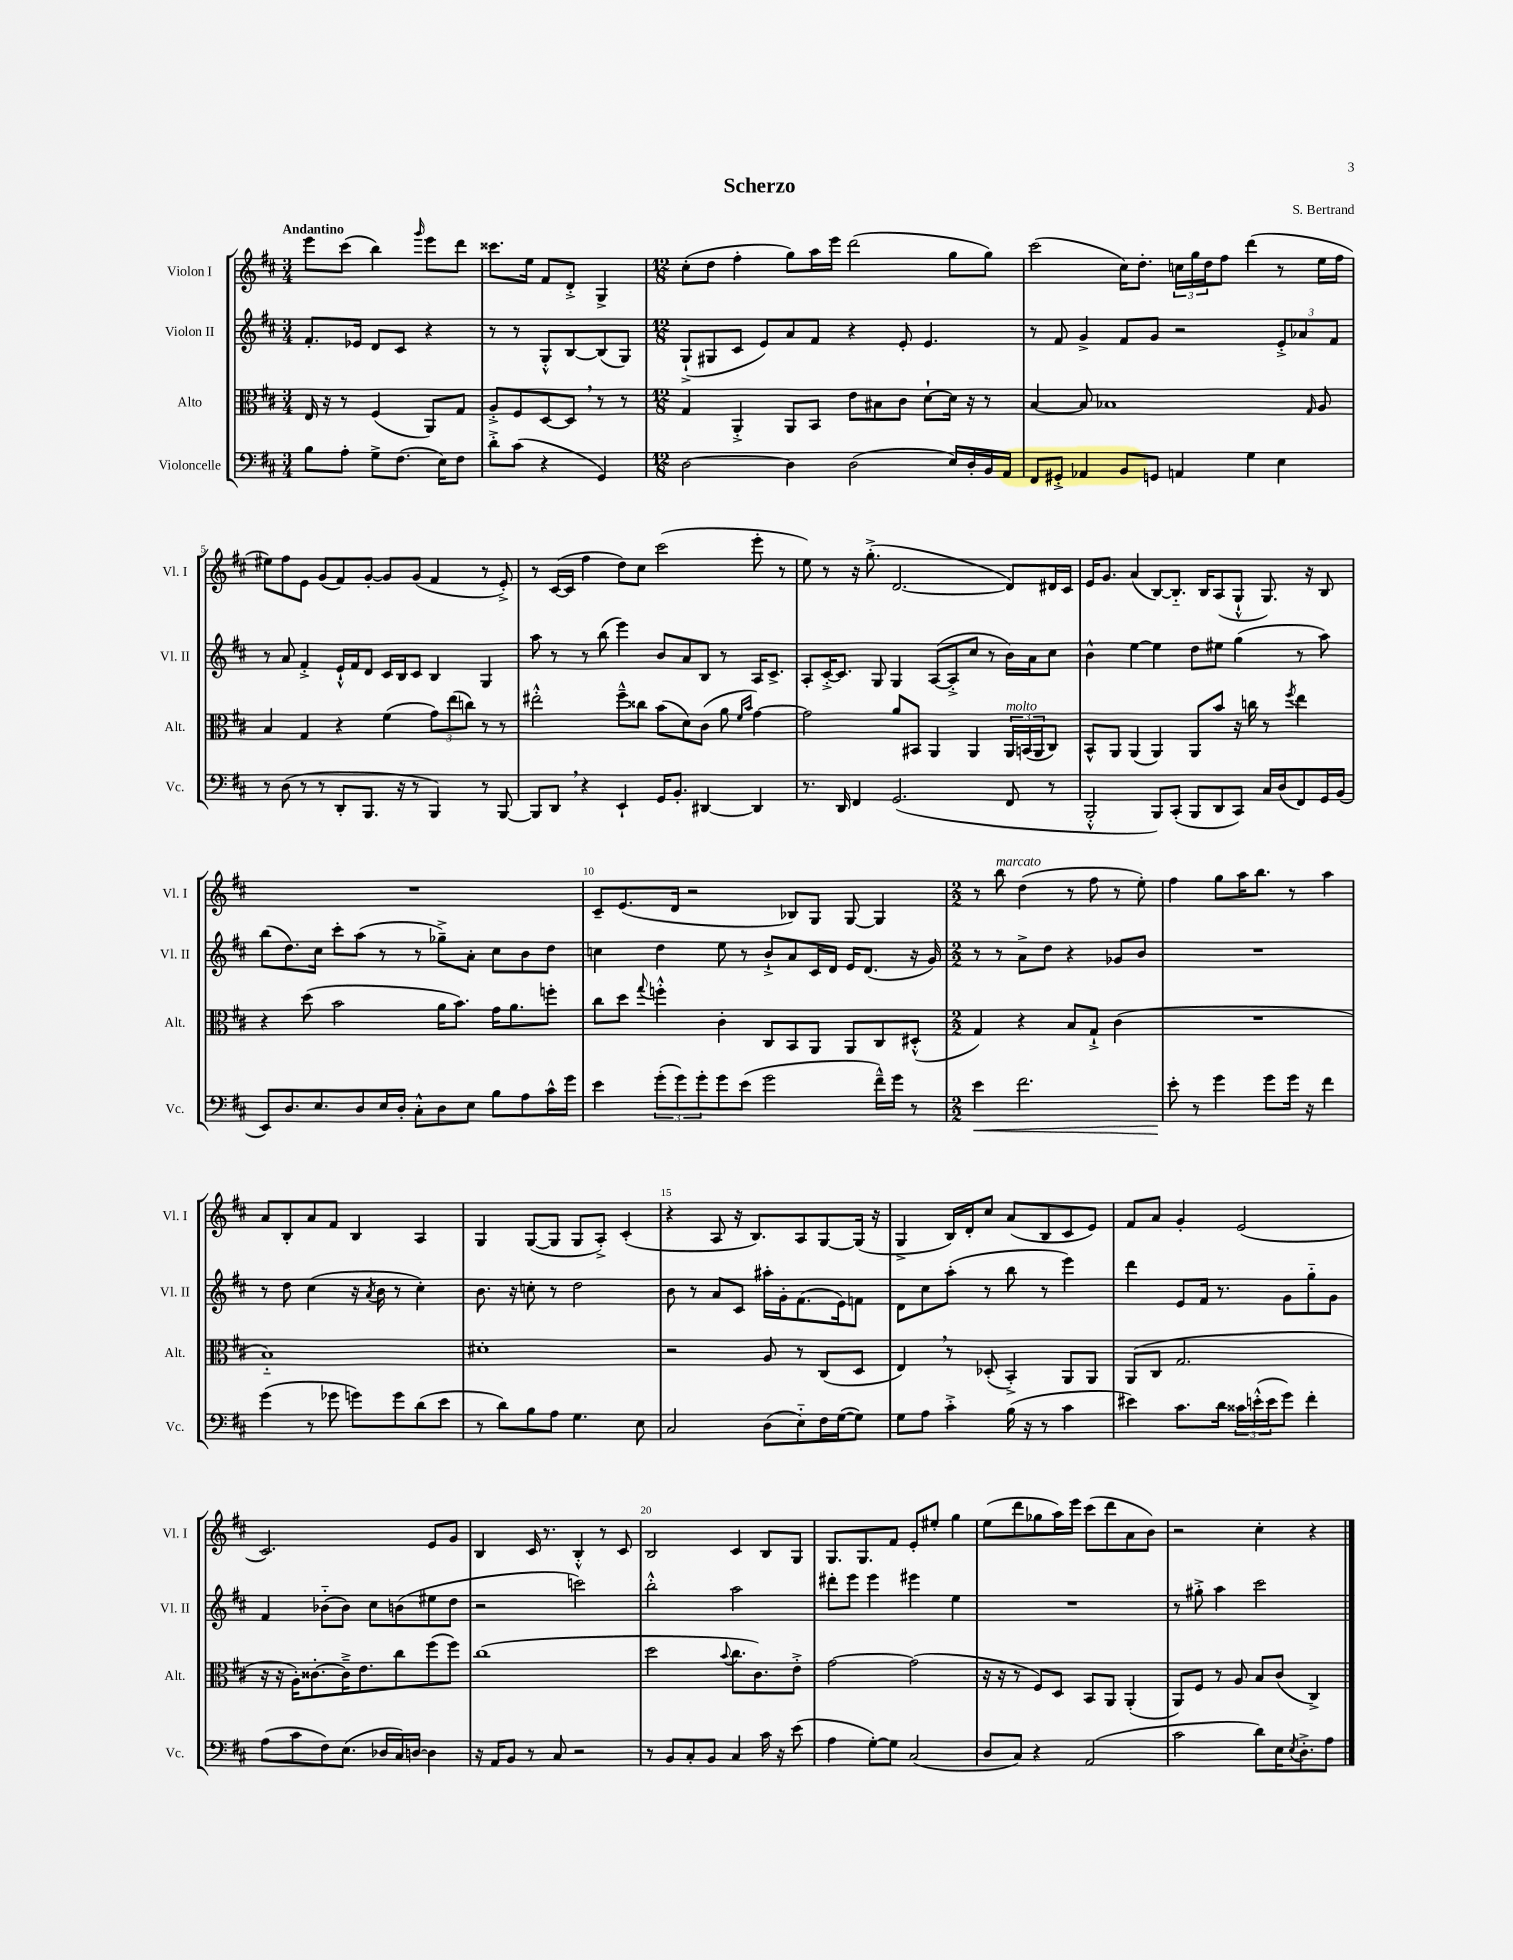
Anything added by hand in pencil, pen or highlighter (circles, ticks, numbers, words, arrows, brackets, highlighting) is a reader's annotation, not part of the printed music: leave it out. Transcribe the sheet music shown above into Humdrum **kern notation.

**kern	**kern	**kern	**kern
*staff4	*staff3	*staff2	*staff1
*clefF4	*clefC3	*clefG2	*clefG2
*k[f#c#]	*k[f#c#]	*k[f#c#]	*k[f#c#]
*M3/4	*M3/4	*M3/4	*M3/4
8B\L	16E/	8.f#'/L	8eee\L
.	16r	.	.
8A'\J	8r	.	(8ccc#\J
.	.	16e-/Jk	.
8G^\L	(4F#/	8d/L	4bb\)
(8.F#\J	.	8c#/J	.
.	.	.	16qqggg/
.	8AA/L)	4r	8eee\L
16E\LK)	.	.	.
8F#\J	8G/J	.	8ddd\J
=	=	=	=
8d'^\L	8A'^/L	8r	8.ccc##\L
(8c#\J	8F#/	8r	.
.	.	.	16ee\Jk
4r	[8D/	8G'^^/L	8f#/L
.	8D/]J	[8B/	8d'^/J
4GG/)	8r	(8B/]	4G^/
.	8r	8G/J)	.
=	=	=	=
*M12/8	*M12/8	*M12/8	*M12/8
[2D\	4G/	(8G`^/L	(8cc#'\L
.	.	8G#/	8dd\J
.	4AA'^/	8c#/J	4ff#'\
.	.	8e/L)	.
4D\]	8AA/L	8a/	8gg\L)
.	8BB/J	8f#/J	16aa\L
.	.	.	16eee\JJ
(2D\	8e\L	4r	(2ddd\
.	8B#\	.	.
.	8c#\J	8e'/	.
.	[8d`\L	4.e/	.
16E/LL)	16d\]Jk	.	8gg\L
16D'/	16r	.	.
16BB/	8r	.	8gg\J)
16AA/JJ	.	.	.
=	=	=	=
8FF#/L	[4B/	8r	(2ccc#\
8GG#'^/J	.	8f#/	.
4AA-/	8B/]	4g^/	.
.	1B-	.	.
8BB/L	.	8f#/L	16cc#\LK)
.	.	.	8.dd'\J
8GG/J	.	8g/J	.
4AA/	.	2r	24cc\LL
.	.	.	24gg\
.	.	.	24dd\J
.	.	.	8ff#\J
4G\	.	.	(4ddd\
4E\	.	12e'^/L	8r
.	.	12a-/	.
.	16qqG/	.	.
.	8A/	.	16ee\LL
.	.	12f#/J	.
.	.	.	16ff#\JJ
=	=	=	=
8r	4B/	8r	8ee#\L)
(8D\	.	8a/	8ff#\
8r	4G/	4f#'^/	8e\J
8r	.	.	(8g/L
8DD'/L	4r	16e`^^/LL	8f#/)
.	.	16f#/J	.
8.BBB/J	.	8d/J	[8g'/J
.	(4f#\	16c#/LL	8g/]L
16r	.	16B/J	.
8r	.	8c#/J	(8g/J
4BBB/)	12g\L)	4B/	4f#/
.	(12ee\	.	.
.	12cc\J)	.	.
8r	8r	4G/	8r
[8BBB/	8r	.	8e'^/)
=	=	=	=
8BBB/]L	2ee#'^^\	8aa\	8r
8DD/J	.	8r	([16c#/LL
.	.	.	16c#/]JJ
4r	.	8r	4ff#\
.	.	(8bb\	.
4EE`/	8ff#~^^\L	4eee\)	8dd\L)
.	8cc##\J	.	8cc#\J
16GG/LK	(8b\L	8b/L	(2ccc#\
8.BB'/J	.	.	.
.	8d\)	8a/	.
[4DD#/	(8c#\J	8B/J	.
.	8a\	8r	.
.	16qqf#/LL	.	.
.	16qqb/JJ	.	.
4DD#/]	[4g\)	16A/LK	8eee'\
.	.	8.c#^/J	.
.	.	.	8r
=	=	=	=
8.r	2g\]	8A'/L	8ee\)
.	.	[16c#'^/K	8r
16DD/	.	8.c#/]J	.
4FF#/	.	.	16r
.	.	.	(8.gg'^\
.	.	8G/	.
(2.GG/	8a/L	4G/	[2.d/
.	8BB#/J	.	.
.	4AA/	([8A/L	.
.	.	8A'^/]	.
.	4AA/	8cc#/J	.
.	.	8r	.
8FF#/	24AA/LL	16b\LL)	8d/]L)
.	(24BB/	.	.
.	.	16a\J	.
.	24AA/J	.	.
8r	8C#/J)	8cc#\J	16d#/L
.	.	.	16c#/JJ
=	=	=	=
2BBB'^^/	8BB^^/L	4b^^\	16e/LK
.	.	.	8.g/J
.	8AA/J	.	.
.	(4AA/	[4ee\	(4a/
8BBB/L)	4AA/)	4ee\]	[8B/L)
(8CC#'/J	.	.	8.B'~/]J
8BBB/L	8AA/L	8dd\L	.
.	.	.	16B/LK
8DD/	8b/J	8ee#\J	(8A/
8CC#/J)	16r	(4gg\	8G`^^/J
.	16cc\	.	.
16C#/LL	8r	.	8.G/)
(16D/J	.	.	.
.	8qff#/	.	.
8FF#/)	4ee\	8r	.
.	.	.	16r
16GG/L	.	8aa\)	8B/
(16BB/JJ	.	.	.
=	=	=	=
8EE/L)	4r	(8bb\L	1.r
8.D/	.	8.dd\)	.
.	(8dd\	.	.
8.E/	.	16cc#\Jk	.
.	2b\	8ccc#'\L	.
8D/	.	(8aa\J	.
16E/L	.	8r	.
16D'/JJ	.	.	.
8C#'^^\L	.	8r	.
8D\	16a\LK	8gg-~^\L)	.
.	8.b\J)	.	.
8E\J	.	8a'\J	.
8B\L	16g\LK	8cc#\L	.
.	8.a\	.	.
8A\	.	8b\	.
16c#^^\L	8ff'\J	8dd\J	.
16g\JJ	.	.	.
=	=	=	=
4e\	8cc#\L	4cc\	8c#~/L
.	8dd\J	.	(8.e/
.	8qqgg/	.	.
(12g'\L	4ff'^^\	4dd\	.
.	.	.	16d/Jk
12g\)	.	.	.
.	.	.	2r
12g'\	.	.	.
8g\	4c#'\	8ee\	.
(8e\J	.	8r	.
2g\	8C#/L	8b`^/L	.
.	8BB/	8a/	8B-/L)
.	8AA/J	16c#/L	8G/J
.	.	16d/JJ	.
.	8AA/L	16e/LK	[8G/
.	.	(8.d/J	.
16f#~^^\LL)	8C#/	.	4G/]
16g\JJ	.	.	.
8r	(8D#'^^/J	16r	.
.	.	16g/)	.
=	=	=	=
*M2/2	*M2/2	*M2/2	*M2/2
4e\	4G/)	8r	8r
.	.	8r	8bb\
2.f#\	4r	8a^\L	(4dd\
.	.	8dd\J	.
.	8B/L	4r	8r
.	8G`^/J	.	8ff#\
.	(4c#\	8g-/L	8r
.	.	8b/J	8ee'\)
=	=	=	=
8e'\	1r	1r	4ff#\
8r	.	.	.
4g\	.	.	8gg\L
.	.	.	16aa\K
.	.	.	8.bb\J
8g\L	.	.	.
16g\Jk	.	.	8r
16r	.	.	.
4f#\	.	.	4aa\
=	=	=	=
(4g\	1B'~)	8r	8a/L
.	.	8dd\	8B'/
8r	.	(4cc#\	8a/
8g-\	.	.	8f#/J
8g\L)	.	16r	4B/
.	.	8qa/	.
.	.	16b\	.
8g\	.	8r	.
(8d\	.	4cc#'\)	4A/
8e\J	.	.	.
=	=	=	=
8r	1d#'	8.b\	4G/
8d\L)	.	.	.
.	.	16r	.
8B\	.	8cc'\	([8G/L
8A\J	.	8r	8G/]J
4.G\	.	2dd\	8G/L
.	.	.	8A'^/J)
.	.	.	(4c#'/
8E\	.	.	.
=	=	=	=
2C#/	2r	8b\	4r
.	.	8r	.
.	.	8a/L	8A/
.	.	8c#/J	16r
.	.	.	8.B/L)
(8D\L	8A/	16aa#'\LL	.
.	.	16g'\J	.
8E'~\)	8r	(8.f#\	8A/
16F#\L	(8C#/L	.	[8G/
([16G\J	.	16e\k)	.
8G\]J)	8D/J	8f\J	(16G/]Jk
.	.	.	16r
=	=	=	=
8G\L	4E/)	8d\L	4G^/
8A\J	.	8cc#\	.
4c#'^\	8r	(8aa'\J	16B/LL)
.	.	.	16d'/J
.	(8D-'/	8r	8cc#/J
(16B\	4BB'^/)	8bb\	(8a/L
16r	.	.	.
8r	.	8r	8B/
4c#\	8AA/L	4eee\)	8c#/
.	8AA/J	.	8e/J)
=	=	=	=
4e#\)	(8AA/L	4ddd\	8f#/L
.	8C#/J	.	8a/J
8.c#\L	2.G/	8e/L	4g'/
.	.	16f#/Jk	.
16d\Jk	.	8.r	.
24c##\LL	.	.	(2e/
(24e'^^\	.	.	.
24e\J	.	.	.
8g\J)	.	8g\L	.
4f#'\	.	8gg'~\	.
.	.	8g\J	.
=	=	=	=
(8A\L	16r	4f#/	2.c#/)
.	16r	.	.
8c#\	16A'\LK)	.	.
.	[8.c##'\	.	.
8F#\)	.	(8b-'~\L	.
(8.E\J	16c##~^\]K	8b-\J)	.
.	8.e\	.	.
.	.	8cc#\L	.
16D-/LL	.	.	.
16C#/)	8cc#\	(8b\	.
[16D/JJ	.	.	.
4D\]	(8ff#\	8ee#\	8e/L
.	8ff#\J)	8dd\J	8g/J
=	=	=	=
16r	(1cc#	2r	4B/
16AA/LK	.	.	.
8BB/J	.	.	.
8r	.	.	16c#/
.	.	.	8.r
8C#/	.	.	.
2r	.	2ccc\)	4B'^^/
.	.	.	8r
.	.	.	8c#/
=	=	=	=
8r	2dd\	2bb'^^\	2B/
8BB/L	.	.	.
8C#'/	.	.	.
8BB/J	.	.	.
.	8qqb/	.	.
4C#/	8.cc#\L	2aa\	4c#/
.	8.c#\)	.	.
16c#\	.	.	8B/L
16r	.	.	.
(8e\	8e'^\J	.	8G/J
=	=	=	=
4A\	[2g\	8ddd#'\L	8.G/L
.	.	8eee\J	.
.	.	.	8.G/
[8G'\L)	.	4eee\	.
8G\]J	.	.	8f#/J
(2C#/	(2g\]	4eee#\	8e'/L
.	.	.	8ee#'/J
.	.	4ee\	4gg\
=	=	=	=
8D/L	16r	1r	(8ee\L
.	16r	.	.
8C#/J)	8r	.	8ddd\
4r	8F#/L)	.	8gg-\
.	8D/J	.	16aa\L)
.	.	.	16eee\JJ
(2AA/	8BB/L	.	(8ccc#\L
.	8AA/J	.	8ddd\
.	(4AA'/	.	8a\
.	.	.	8b\J)
=	=	=	=
2c#\	8AA/L)	8r	2r
.	8F#/J	8gg#'^\	.
.	8r	4aa\	.
.	8A/	.	.
8d\L)	8B/L	2ccc#\	4cc#'\
16E\K	(8c#/J	.	.
8qE/	.	.	.
8.D'^\	.	.	.
.	4C#^/)	.	4r
8A\J	.	.	.
==	==	==	==
*-	*-	*-	*-
